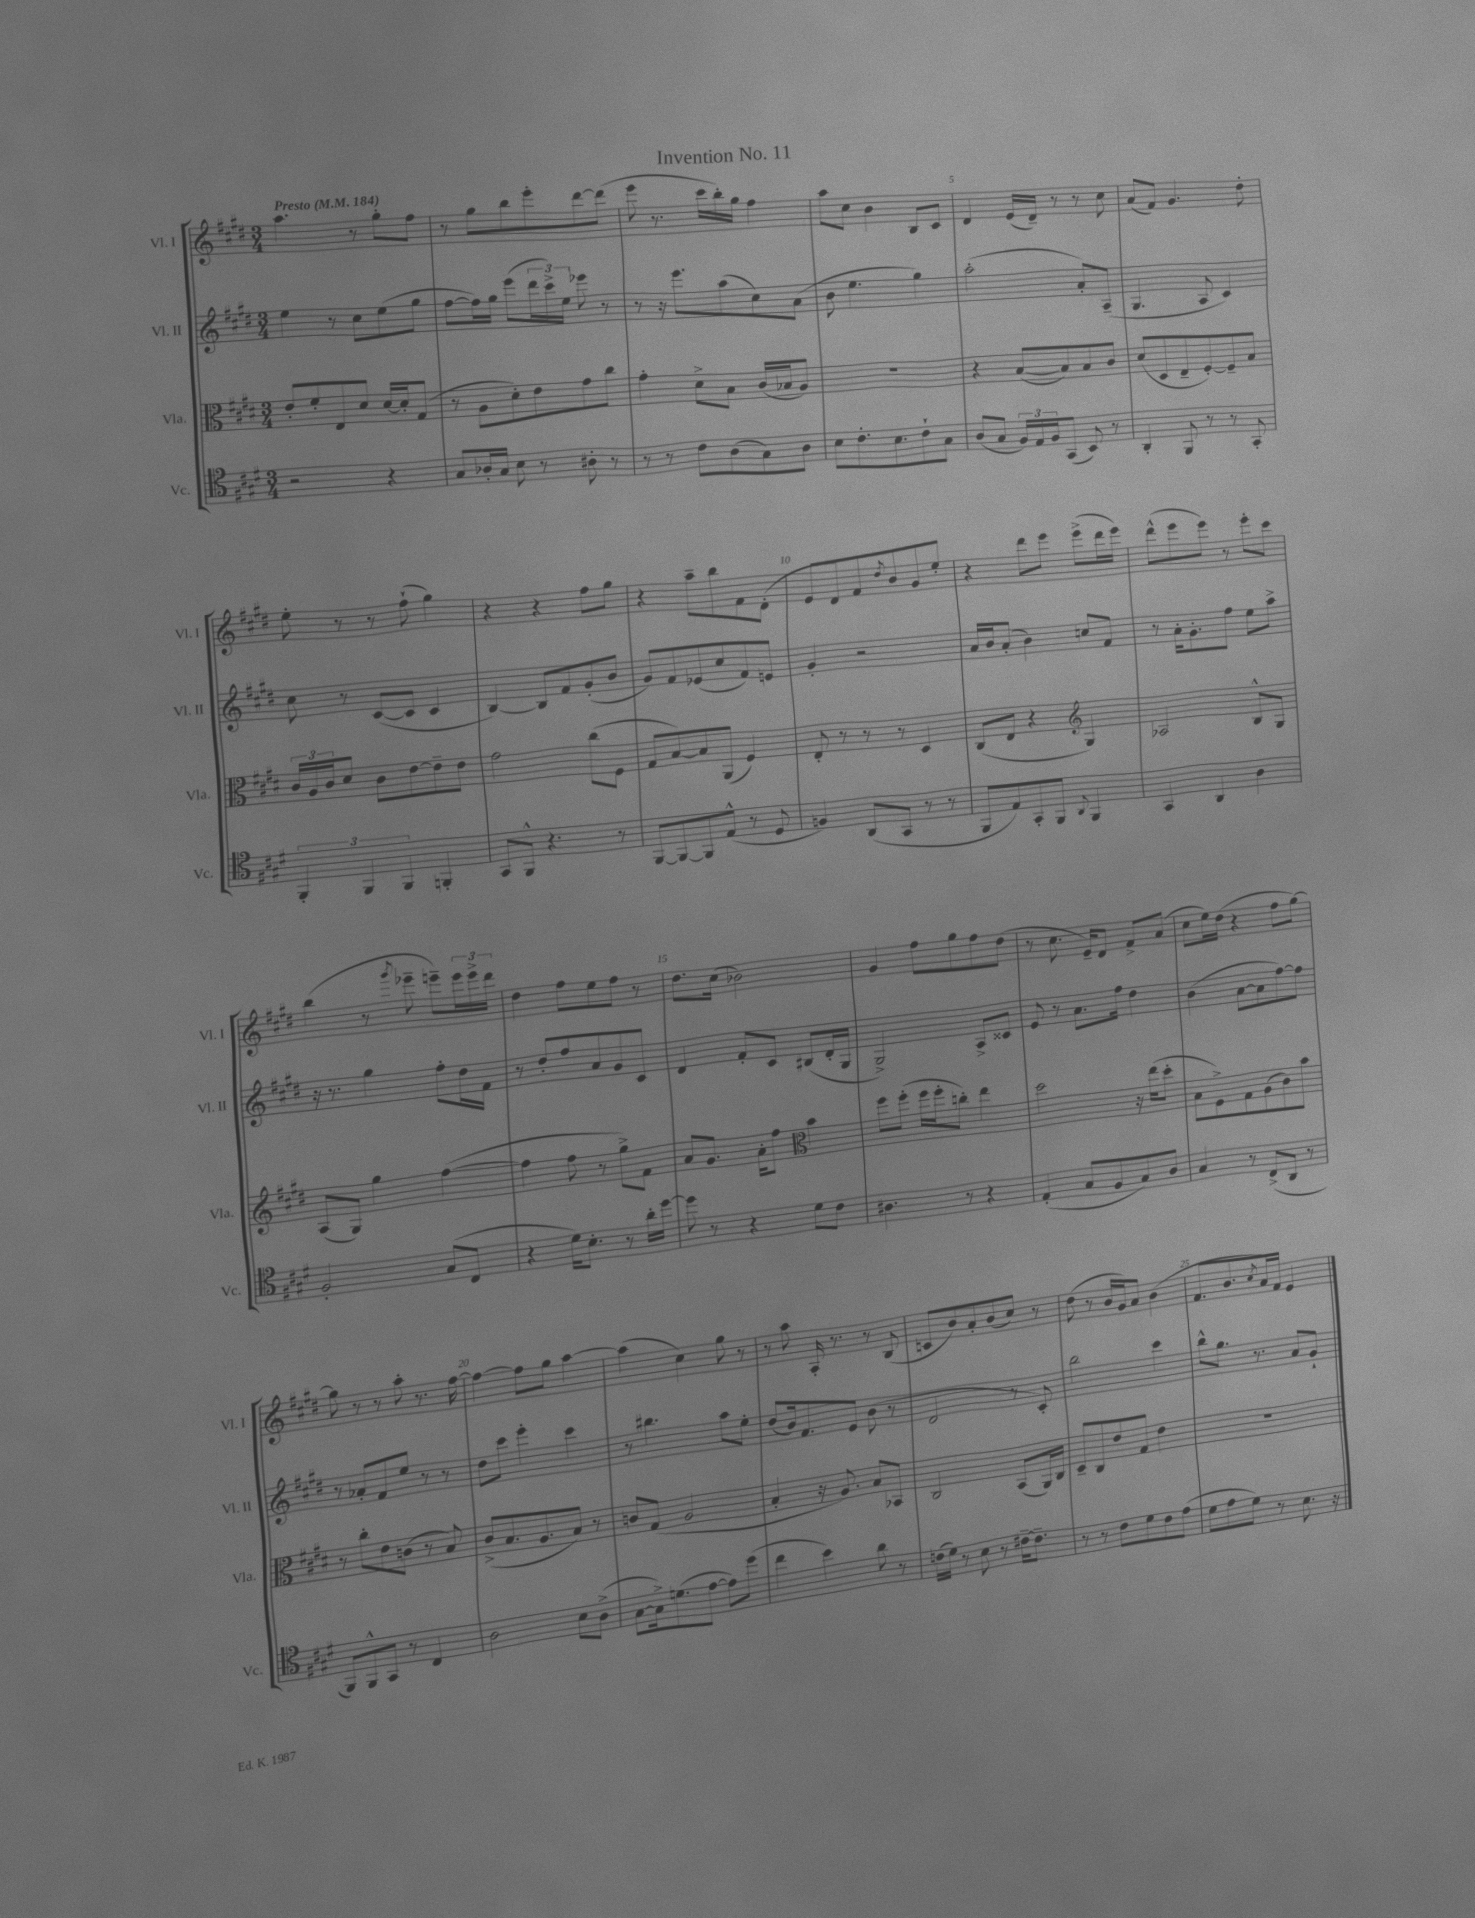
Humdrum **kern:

**kern	**kern	**kern	**kern
*part4	*part3	*part2	*part1
*staff4	*staff3	*staff2	*staff1
*I"Vc.	*I"Vla.	*I"Vl. II	*I"Vl. I
*I'Vc.	*I'Vla.	*I'Vl. II	*I'Vl. I
*clefC4	*clefC3	*clefG2	*clefG2
*k[f#c#g#d#]	*k[f#c#g#d#]	*k[f#c#g#d#]	*k[f#c#g#d#]
*M3/4	*M3/4	*M3/4	*M3/4
*MM184	*MM184	*MM184	*MM184
=1	=1	=1	=1
!	!	!	!LO:TX:a:B:t=Presto
2r	8e'/L	4ee\	4.aa\
.	8f#'/	.	.
.	8E/	8r	.
.	8d#/J	8cc#\L	8r
4r	[16d#/LL	(8ee\	8gg#'\L
.	16d#'/J]	.	.
.	(8G#/J	8gg#\J	8ff#\J
=2	=2	=2	=2
8G#/L	8r	[8ff#\L	8r
16A-X'/L	8A\L	16ff#\L])	8gg#\L
16G#/JJ	.	16gg#\JJ	.
8B\	8d#'\)	(8eee\L	8bb\
8r	8e\	24ddd#\L	8eee'\
.	.	24ccc#^\)	.
.	.	24ee\JJ	.
8A#X'\	8g#\	8eee-X\	[8ddd#\
8r	8cc#\J	8r	(8ddd#\J]
=3	=3	=3	=3
8r	4g#'\	8r	8eee\
8r	.	16r	8.r
.	.	8.eee\L	.
8c#\L	8d#^\L	.	.
.	.	.	16ccc#\LL
(8A\	8B\J	(8aa\	16bb'\)
.	.	.	16gg#\JJ
8G#\)	(16c#/LL	8cc#\)	4ff#\
.	16B-X/J	.	.
8A\J	8A/J)	(8a\J	.
=4	=4	=4	=4
8B\L	2.r	8b\	8aa\L
8.c#'\	.	4.ee\	8cc#\J
.	.	.	4b\
8.B\	.	.	.
8c#`\	.	4gg#\)	8B/L
8G#\J	.	.	8c#/J
=5	=5	=5	=5
(8A/L	4r	(2aa'\	4d#/
8G#/J	.	.	.
24F#/LL)	([8B/L	.	(16e/LL
24E/	.	.	.
.	.	.	16d#~/JJ)
24F#/J	.	.	.
(8GG#/J	8B/])	.	8r
8BB/)	8B/	8a'/L)	8r
8r	8c#/J	(8A~/J	8cc#\
=6	=6	=6	=6
4AA'/	(8d#/L	4.G#/	(8a/L
.	8D#/	.	8f#/J)
8FF#/	8E~/	.	4.g#/
8r	[8F#'/)	8A/	.
8r	8F#~/]	4c#/)	.
8GG#'/	8B/J	.	8dd#'\
!!LO:LB:g=z
=7	=7	=7	=7
6FF#'/	24c#/LL	8cc#\	8ee'\
.	24A/	.	.
.	24c#/J	.	.
.	8d#/J	8r	8r
6FF#/	.	.	.
.	8c#\L	([8c#/L	8r
6FF#/	.	.	.
.	[8e\	8c#/J]	(8ff#`\
4FFn'/	8e~\]	4c#/	4gg#\)
.	8e\J	.	.
=8	=8	=8	=8
8GG#/L	2g#\	[4B/)	4r
8FF#^^/J	.	.	.
4.r	.	8B/L]	4r
.	.	8f#/	.
.	(8cc#\L	(8g#'/	8ff#\L
8r	8F#\J	8b/J	8gg#\J
=9	=9	=9	=9
[8FF#/L	8G#/L	8g#/L)	4r
8FF#/_	[8B/)	8f#/	.
8FF#/]	8B/]	(8e-X/	8aa~\L
(8E^^/J	(8AA/J	8cc#/	8bb\
8r	4F#/)	8f#/)	8f#\
8D#/	.	8en/J	(8d#'\J
=10	=10	=10	=10
4Fn/)	8E'/	4g#'/	8e/L
.	8r	.	8d#/)
(8AA/L	8r	2r	8f#/
.	.	.	8qdd#/
8GG#/J	8r	.	8b/
8r	4D#/	.	8g#/
8r	.	.	8ee'/J
=11	=11	=11	=11
8FF#/L	(8C#/L	16a/LL	4r
.	.	16b/J	.
8E/)	8E/J	(8a'/J	.
8GG#'/	4r	4b\)	8ddd#\L
8FF#/J	.	.	8eee\J
8qqAA/	.	.	.
*	*clefG2	*	*
4FF#/	4G#/)	8ccn/L	(8eee^\L
.	.	8f#/J	16ddd#\L
.	.	.	16eee\JJ)
=12	=12	=12	=12
4GG#/	2A-X/	8r	(8ddd#^^\L
.	.	16a'\KL	8eee\
.	.	8.g#'\	.
4AA/	.	.	8eee\J)
.	.	8ff#\J	8r
4A\	8B^^/L	8ee\L	8eee'\L
.	8G#/J	8aa^\J	8ccc#\J
!!LO:LB:g=z
=13	=13	=13	=13
2F#'/	(8A/L	16r	(4bb\
.	.	8.r	.
.	8G#/J)	.	.
.	4gg#\	4gg#\	8r
.	.	.	8qggg#/
.	.	.	8eee-X~\
(8G#/L	([4ff#\	8ff#'\L	8eeen~\L)
8C#/J	.	16dd#\L	24eee\L
.	.	.	24eee^\
.	.	16f#\JJ	.
.	.	.	24ddd#\JJ
=14	=14	=14	=14
4r	4ff#\]	8r	4dd#\
.	.	8dd#'/L	.
16d#\KL)	8ff#\	8ff#/	8ff#\L
8.B'\J	.	.	.
.	8r	8a/	8ee\
8r	8gg#^\L)	8g#/	8ff#\J
16a'\LL	8f#\J	8c#/J	8r
[16dd#\JJ	.	.	.
=15	=15	=15	=15
8dd#\]	8a/L	4d#/	8.dd#\L
8r	8.g#/J	.	.
.	.	.	(16cc#\Jk
4r	.	8f#'/L	2b-X\)
.	16a'\KL	.	.
.	8ff#\J	8c#/J	.
*	*clefC3	*	*
8d#\L	4b\	(8B#X/L	.
8c#\J	.	16d#'/L	.
.	.	16G#/JJ	.
=16	=16	=16	=16
4.A#X\	8ff#\L	2G#^/)	4g#/
.	(8ff#'\J	.	.
.	16ff#\LL	.	8ff#\L
.	16ff#'\J	.	.
8r	8ccn'\J)	.	8gg#\
4r	4ee\	8A^/L	8ff#\
.	.	8c##X/J	(8dd#\J
=17	=17	=17	=17
(4E'/	2dd#\	8e/	8r
.	.	8r	8.cc#\
8G#/L	.	8.a\L	.
.	.	.	16e~/KL)
8F#/	.	.	8d#/J
.	.	16ff#\Jk	.
8G#/)	16r	4dd#\	8f#^/L
.	(16ee\KL	.	.
8A/J	8dd#'\J	.	(8a/J
=18	=18	=18	=18
4G#/	8B\L	(4b\	8cc#\L
.	8F#^\)	.	16ee\L)
.	.	.	(16dd#\JJ
8r	8G#\	[8a\L	4r
(8C#^/L	(8A\	8a\]	.
8AA/J	8c#\)	[8ff#\)	8ff#\L
8r	8b\J	8ff#\J]	[8gg#\J)
!!LO:LB:g=z
=19	=19	=19	=19
8FF#/L)	8r	8r	8gg#\]
8FF#^^/	8cc#'\L	8a-X'/L	8r
8GG#/J	8e\	8f#/	8r
8r	(8cn\J	8ee/J	8aa'\
4C#/	8r	8r	8.r
.	8B/)	8r	.
.	.	.	[16ff#\
=20	=20	=20	=20
2A\	(8c#^/L	8dd#\L	4ff#\_
.	8.B/	8ccc#\J	.
.	.	4eee'\	8ff#\L]
.	8.A/	.	.
.	.	.	8gg#\J
8B\L	8B/J)	4ccc#\	[4aa\
(8A^\J	8r	.	.
=21	=21	=21	=21
[8G#\L	8cn/L	8r	(4aa\]
16G#^\k])	(8G#/J	4.bb#X\	.
(8.dn\	.	.	.
.	2A/	.	4cc#\)
[8e\J	.	.	.
8e\L])	.	8aa\L	8gg#\
(8dd#\J	.	8ee'\J	8r
=22	=22	=22	=22
4cc#\	4B'/	(8dd#/L	8r
.	.	16b/k)	8aa\
.	.	8.f#/	.
4b\)	16r	.	16A'/
.	8.A/)	.	8.r
.	.	8e/J	.
8a\	8B/L	(8b\	8r
8r	8BB-X/J	8r	(8B/
=23	=23	=23	=23
(16cn\LL	2C#/	2d#/	8cn/L
16d#\JJ)	.	.	.
8r	.	.	8b/)
8B\	.	.	8a'/
8r	.	.	(8b/
[16c#X~\KL	(8BB/L	8r	8cc#/J)
8.c#~\J]	.	.	.
.	16AA/L)	8c#'/)	8r
.	16C#/JJ	.	.
=24	=24	=24	=24
8r	8D#~/L	2bb\	(8dd#\
8r	8C#/	.	8r
8c#\L	8e/	.	16b/LL
.	.	.	16g#/J)
8d#\	8G#/J	.	8a/J
8c#\	4e\	4ccc#\	(4b\
(8e\J	.	.	.
=25	=25	=25	=25
8d#\L	2.r	8bb^^\L	8.f#/L
8e\	.	8.gg#\J	.
.	.	.	8.b/
8d#\J)	.	.	.
.	.	8.r	.
.	.	.	8qcc#/
8r	.	.	16a/L)
.	.	.	16f#/JJ
8.B\	.	8a/L	4e/
.	.	8g#`/J	.
16r	.	.	.
==	==	==	==
*-	*-	*-	*-
